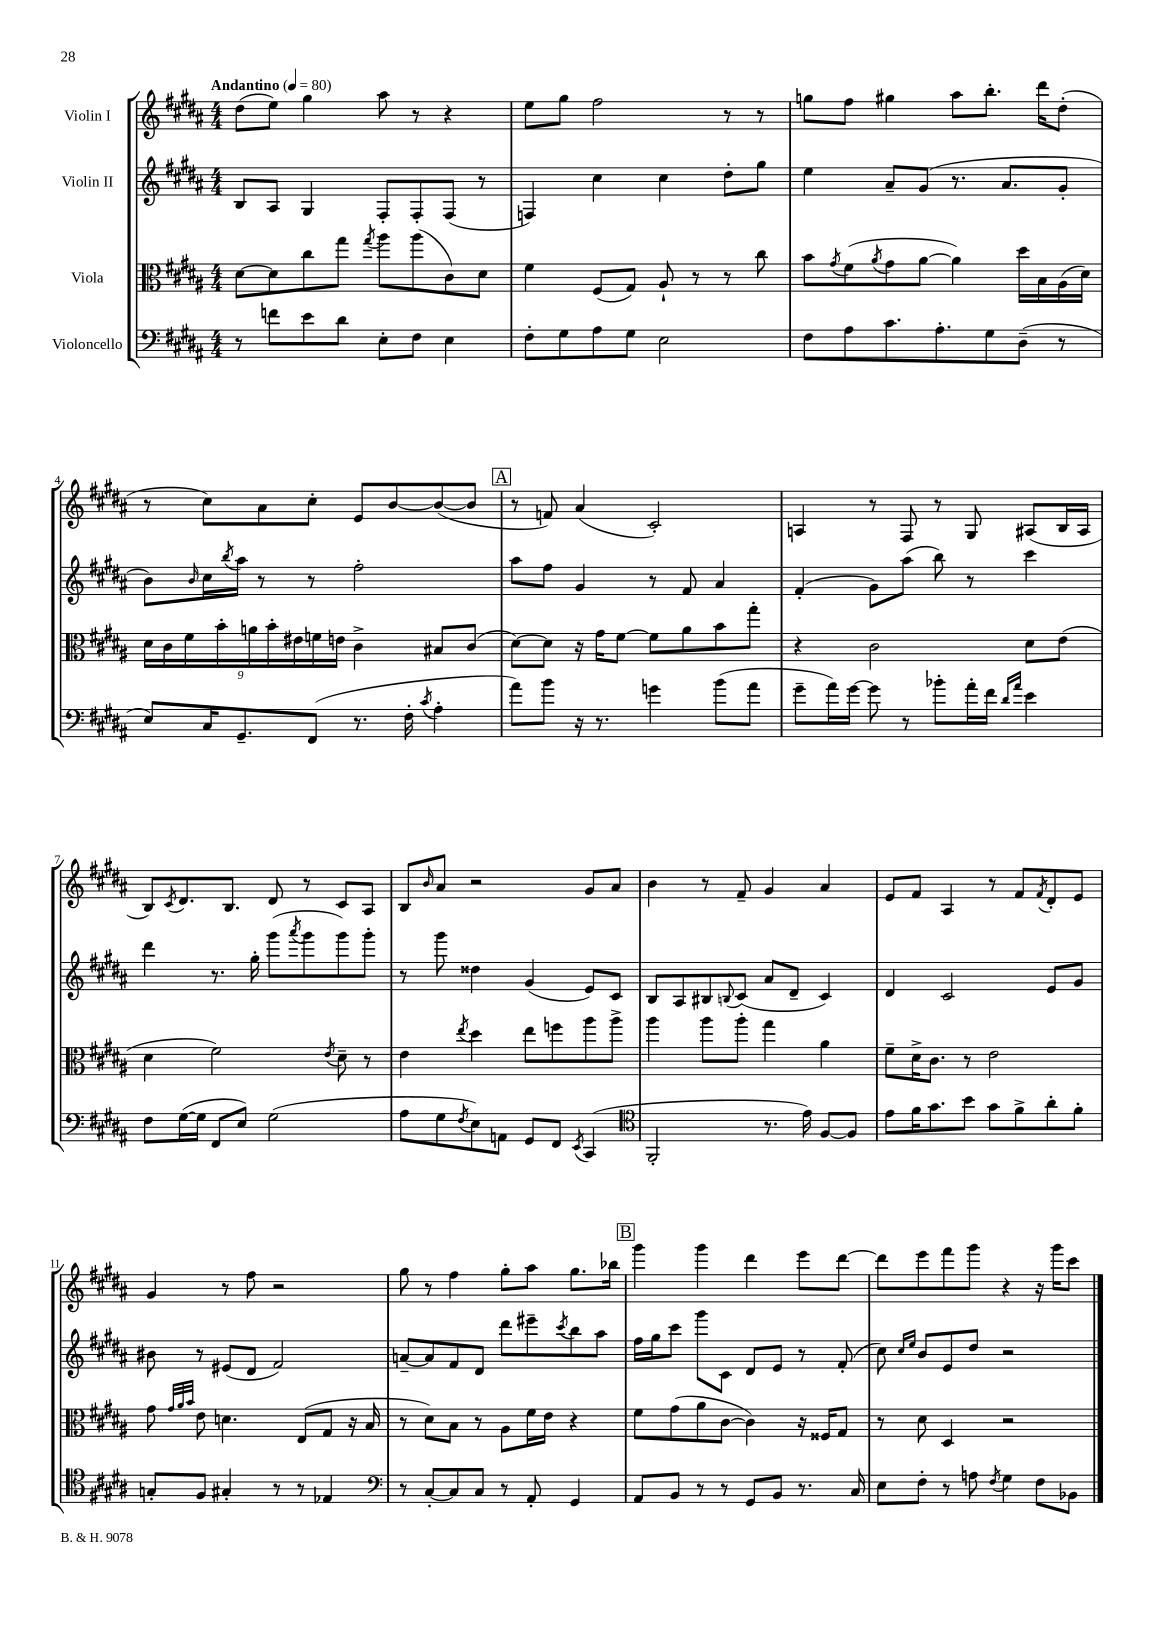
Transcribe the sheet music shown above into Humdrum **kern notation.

**kern	**kern	**kern	**kern
*part4	*part3	*part2	*part1
*staff4	*staff3	*staff2	*staff1
*I"Violoncello	*I"Viola	*I"Violin II	*I"Violin I
*clefF4	*clefC3	*clefG2	*clefG2
*k[f#c#g#d#a#]	*k[f#c#g#d#a#]	*k[f#c#g#d#a#]	*k[f#c#g#d#a#]
*M4/4	*M4/4	*M4/4	*M4/4
*MM80	*MM80	*MM80	*MM80
=1	=1	=1	=1
!	!	!	!LO:TX:a:B:t=Andantino
8r	[8d#\L	8B/L	(8dd#\L
8fn\L	8d#\]	8A#/J	8ee\J)
8e\	8cc#\	4G#/	4gg#\
8d#\J	8gg#\J	.	.
.	8qgg#/	.	.
8E'\L	8aa#\L	8F#'/L	8aa#\
8F#\J	(8aa#\	8F#'/	8r
4E\	8c#\)	(8F#/J	4r
.	8d#\J	8r	.
=2	=2	=2	=2
8F#'\L	4f#\	4Fn/)	8ee\L
8G#\	.	.	8gg#\J
8A#\	(8F#/L	4cc#\	2ff#\
8G#\J	8G#/J)	.	.
2E\	8A#`/	4cc#\	.
.	8r	.	.
.	8r	8dd#'\L	8r
.	8cc#\	8gg#\J	8r
=3	=3	=3	=3
8F#\L	8b\L	4ee\	8ggn\L
.	8qg#/	.	.
8A#\	(8f#\	.	8ff#\J
.	8qa#/	.	.
8.c#\	8g#\	8a#~/L	4gg#X\
.	[8a#\J	(8g#/J	.
8.A#'\	.	.	.
.	4a#\])	8.r	8aa#\L
8G#\	.	.	8.bb'\J
.	.	8.a#/L	.
(8D#~\J	16dd#\LL	.	.
.	16B\	.	16ddd#\KL
8r	(16A#\	8g#'/J	(8dd#'\J
.	16d#\JJ)	.	.
!!LO:LB:g=z
=4	=4	=4	=4
8E/L)	18d#\LL	8b\L)	8r
.	18c#\	.	.
.	18f#\	.	.
.	.	16qqb/	.
16C#/K	.	16cc#\L	8cc#\L)
.	18b'\	.	.
.	.	8qbb/	.
8.GG#~/	.	16aa#\JJ	.
.	18an\	.	.
.	.	8r	8a#\
.	18b'\	.	.
.	18e#X\	.	.
(8FF#/J	.	8r	8cc#'\J
.	18fn\	.	.
.	18en\JJ	.	.
8.r	4c#^\	2ff#'\	8e/L
.	.	.	[8b/
16F#'\	.	.	.
8qc#/	.	.	.
4A#'\	8B#X/L	.	(8b/_
.	(8c#/J	.	8b/J]
!!LO:REH:place=s1:t=A
=5	=5	=5	=5
8a#\L)	[8d#\L)	8aa#\L	8r
8b\J	8d#\J]	8ff#\J	8fn/)
16r	16r	4g#/	(4a#/
8.r	16g#\KL	.	.
.	[8f#\J	.	.
4gn\	8f#\L]	8r	2c#'/)
.	8a#\	8f#/	.
(8b\L	8b\	4a#/	.
8a#\J	8gg#'\J	.	.
=6	=6	=6	=6
8g#~\L	4r	(4f#'/	4An/
16a#\L)	.	.	.
[16g#\JJ	.	.	.
8g#\]	2c#\	8g#\L)	8r
8r	.	(8aa#\J	8F#/
8b-X'\L	.	8bb\)	8r
16a#'\L	.	8r	8G#/
16f#\JJ	.	.	.
16qqd#/LL	.	.	.
16qqa#/JJ	.	.	.
4e\	8d#\L	4ccc#\	(8A#X/L
.	(8e\J	.	16B/L
.	.	.	16A#/JJ
!!LO:LB:g=z
=7	=7	=7	=7
8F#\L	4d#\	4ddd#\	8B/L)
.	.	.	8qc#/
([16G#\L	.	.	8.d#/
16G#\JJ]	.	.	.
8FF#/L	2f#\)	8.r	.
.	.	.	8.B/J
8E/J)	.	.	.
.	.	16gg#'\	.
(2G#\	.	(8ggg#\L	8d#/
.	.	8qaaa#/	.
.	.	8ggg#\	8r
.	8qe/	.	.
.	8d#~\	8ggg#\)	8c#/L
.	8r	8ggg#'\J	8A#/J
=8	=8	=8	=8
8A#\L	4e\	8r	8B/L
.	.	.	16qqb/
8G#\	.	8ggg#\	8a#/J
8qF#/	8qee/	.	.
8E\)	4dd#\	4dd##X\	2r
8AAn\J	.	.	.
8GG#/L	8ee\L	(4g#/	.
8FF#/J	8ffn\	.	.
8qEE/	.	.	.
(4CC#/	8aa#\	8e/L)	8g#/L
.	8aa#^\J	8c#/J	8a#/J
=9	=9	=9	=9
*clefC4	*	*	*
2FF#'/	4aa#\	8B/L	4b\
.	.	8A#/	.
.	8aa#\L	8B#X/	8r
.	.	8qqBn/	.
.	8aa#'\J	(8c#/J	8f#~/
8.r	4gg#\	8a#/L	4g#/
.	.	8d#~/J	.
16e\)	.	.	.
[8F#/L	4a#\	4c#/)	4a#/
8F#/J]	.	.	.
=10	=10	=10	=10
8e\L	8f#~\L	4d#/	8e/L
16f#\K	16d#^\K	.	8f#/J
8.g#\	8.c#\J	.	.
.	.	2c#/	4A#/
8b\J	8r	.	.
8g#\L	2e\	.	8r
8f#^\	.	.	8f#/L
.	.	.	8qf#/
8a#'\	.	8e/L	8d#'/
8f#'\J	.	8g#/J	8e/J
!!LO:LB:g=z
=11	=11	=11	=11
8Gn'/L	8g#\	8b#X\	4g#/
.	32qqg#/LLL	.	.
.	32qqa#/	.	.
.	32qqb/JJJ	.	.
8F#/J	8e\	8r	.
4G#X'/	4.dn\	(8e#X/L	8r
.	.	8d#/J	8ff#\
8r	.	2f#/)	2r
8r	(8E/L	.	.
4E-X/	8G#/J	.	.
.	16r	.	.
.	16B/	.	.
=12	=12	=12	=12
*clefF4	*	*	*
8r	8r	[8an~/L	8gg#\
[8C#'/L	8d#\L)	8a/]	8r
8C#/]	8B\J	8f#/	4ff#\
8C#/J	8r	8d#/J	.
8r	8A#\L	8ddd#\L	8gg#'\L
8AA#'/	16f#\L	8eee#X~\	8aa#\J
.	16e\JJ	.	.
.	.	8qccc#/	.
4GG#/	4r	8bb\	8.gg#\L
.	.	8aa#\J	.
.	.	.	16bb-X\Jk
!!LO:REH:place=s1:t=B
=13	=13	=13	=13
8AA#/L	8f#\L	16ff#\LL	4ggg#\
.	.	16gg#\J	.
8BB/J	(8g#\	8ccc#\J	.
8r	8a#\	8ggg#\L	4ggg#\
8r	[8c#\J	8c#\J	.
8GG#/L	4c#\])	8d#/L	4ddd#\
8BB/J	.	8e/J	.
8.r	16r	8r	8eee\L
.	16F##X/KL	.	.
.	8G#/J	(8f#'/	[8ddd#\J
16C#/	.	.	.
=14	=14	=14	=14
8E\L	8r	8cc#\)	8ddd#\L]
.	.	16qqcc#/LL	.
.	.	16qqee/JJ	.
8F#'\J	8d#\	8b/L	8eee\
8r	4D#/	8e/	8fff#\
8An\	.	8dd#/J	8ggg#\J
8qF#/	.	.	.
4G#\	2r	2r	4r
8F#\L	.	.	16r
.	.	.	16ggg#\KL
8BB-X\J	.	.	8ccc#\J
==	==	==	==
*-	*-	*-	*-
